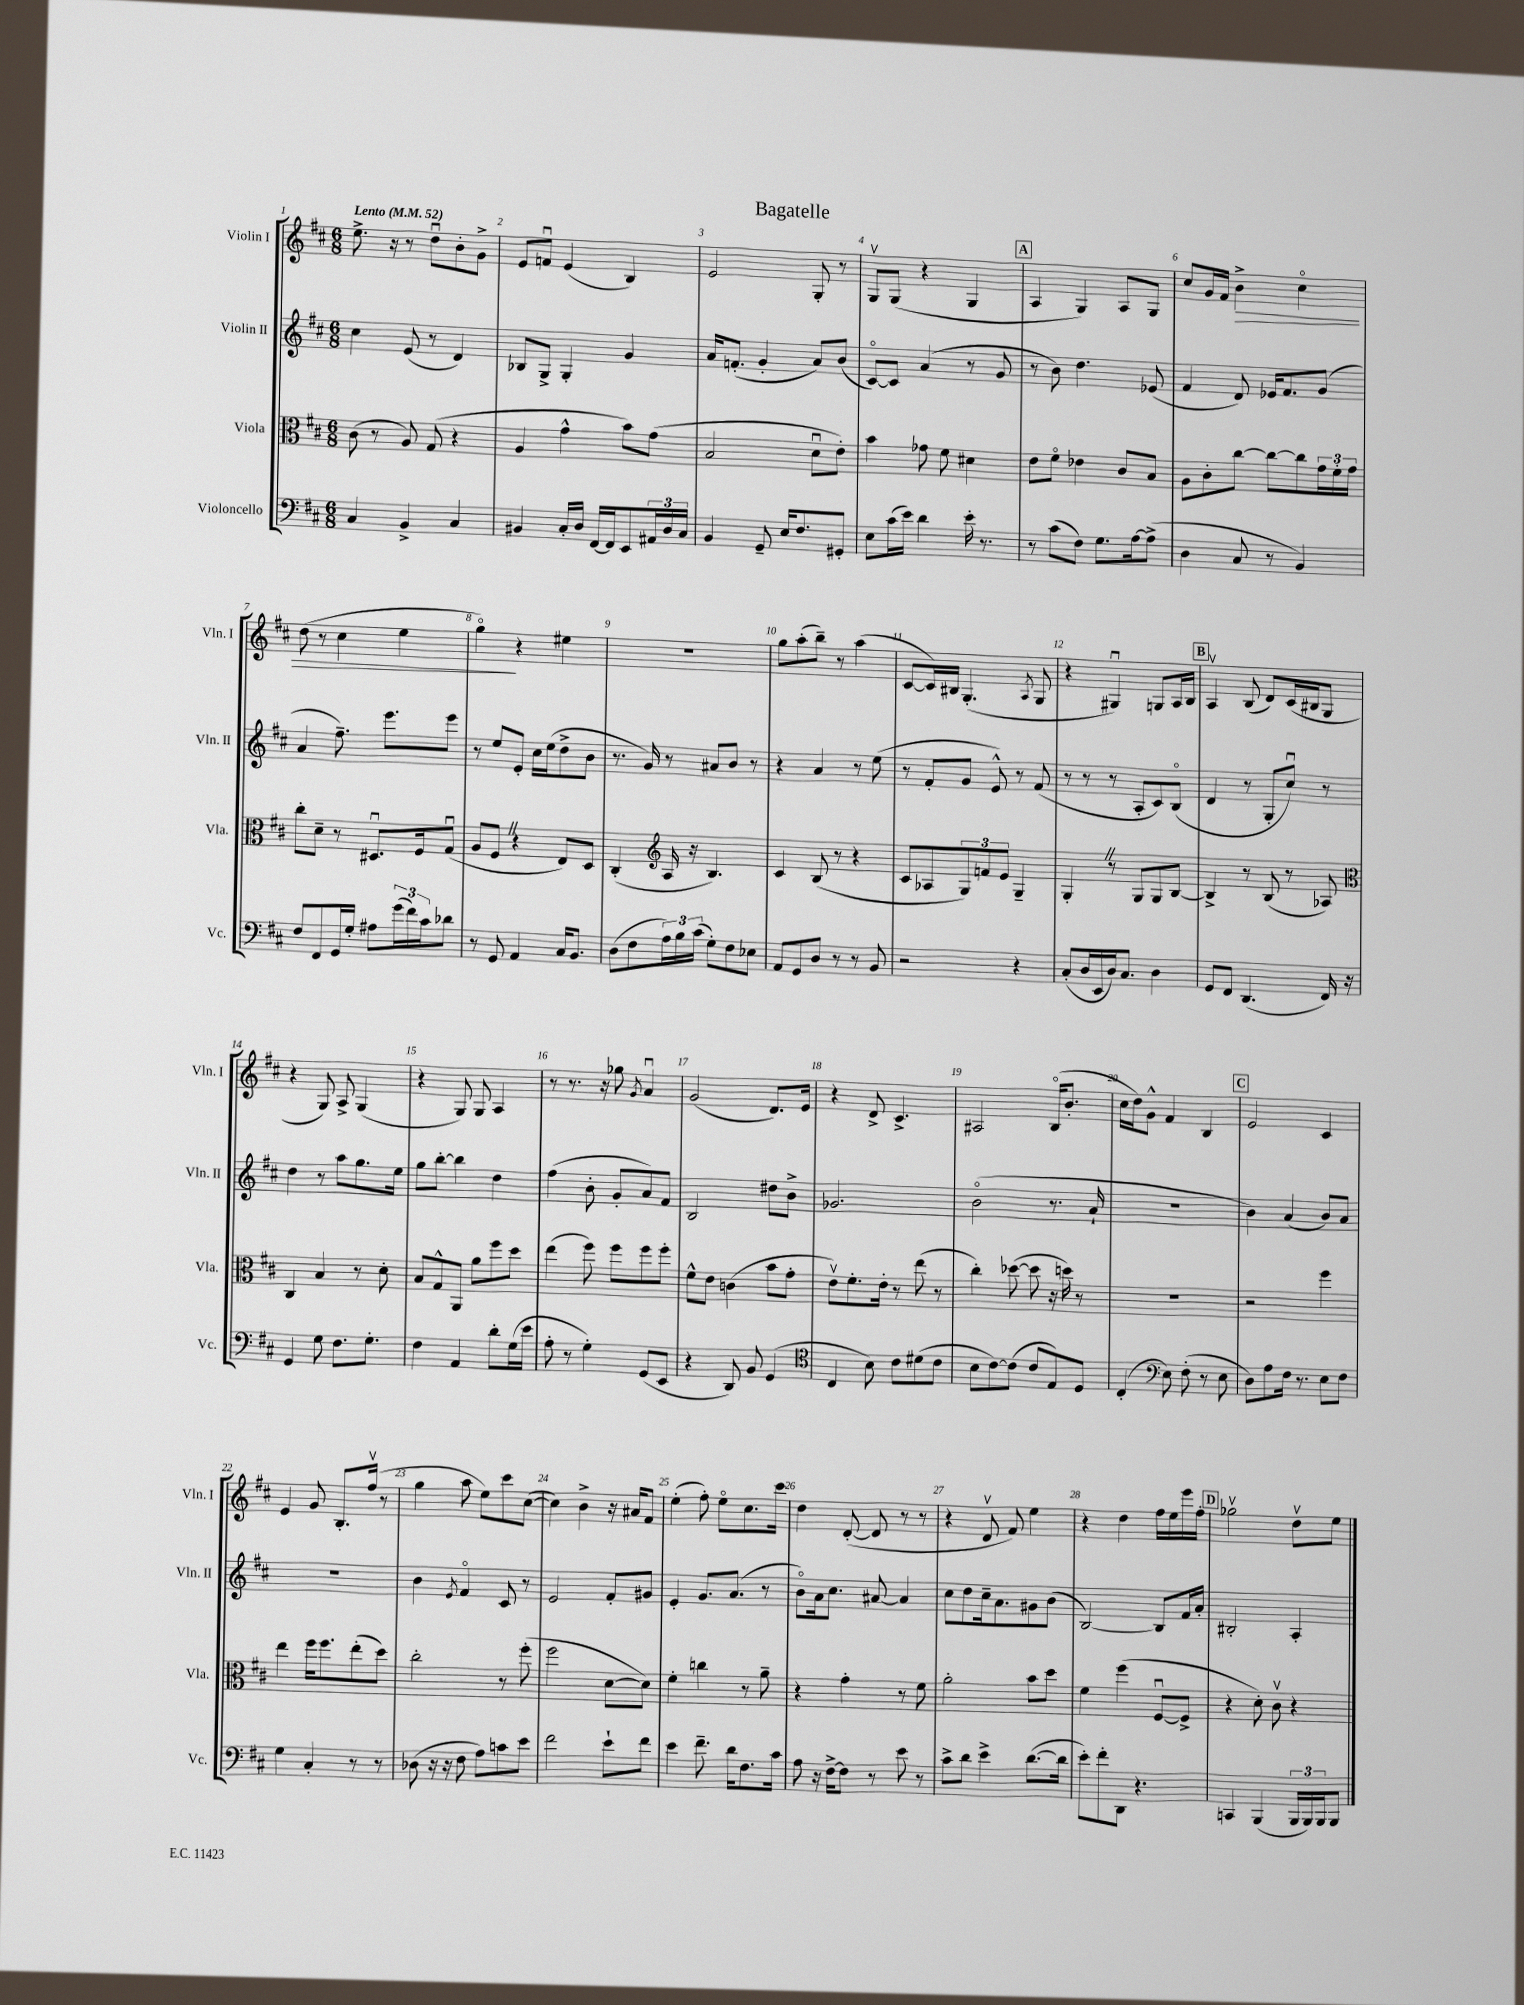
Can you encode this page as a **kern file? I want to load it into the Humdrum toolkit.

**kern	**kern	**kern	**kern	**dynam
*part4	*part3	*part2	*part1	*part1
*staff4	*staff3	*staff2	*staff1	*staff1
*I"Violoncello	*I"Viola	*I"Violin II	*I"Violin I	*
*I'Vc.	*I'Vla.	*I'Vln. II	*I'Vln. I	*
*clefF4	*clefC3	*clefG2	*clefG2	*
*k[f#c#]	*k[f#c#]	*k[f#c#]	*k[f#c#]	*
*M6/8	*M6/8	*M6/8	*M6/8	*
*MM52	*MM52	*MM52	*MM52	*
=1	=1	=1	=1	=1
!	!	!	!LO:TX:a:B:t=Lento	!
4C#/	(8c#\	4cc#\	8.ee^\	.
.	8r	.	.	.
.	.	.	16r	.
4BB^/	8A/)	(8e/	8r	.
.	(8G/	8r	8ddu\L	.
4C#/	4r	4d/)	8b'\	.
.	.	.	8g^\J	.
=2	=2	=2	=2	=2
4BB#X/	4A/	8B-X/L	8e/L	.
.	.	8G^/J	8fnu/J	.
16C#'/LL	4g^^\	4G'/	(4e/	.
16D/JJ	.	.	.	.
[16FF#/LL	.	.	.	.
16FF#/J]	.	.	.	.
8EE/	8b\L)	4g/	4B/)	.
24AA#X/L	(8g\J	.	.	.
24D/	.	.	.	.
24C#/JJ	.	.	.	.
=3	=3	=3	=3	=3
4BB/	2B/	16a/KL	2e/	.
.	.	(8.fn'/J	.	.
8GG~/	.	4g'/	.	.
16E/KL	.	.	.	.
8.F#/	.	.	.	.
.	8du\L	8a/L)	8G'/	.
8GG#X'/J	8e'\J)	(8b/J	8r	.
=4	=4	=4	=4	=4
8E\L	4b\	[8c#/L)	8Gv/L	.
(16c#\L	.	8c#/J]	(8G/J	.
16e\JJ)	.	.	.	.
4d\	8g-X\	(4a/	4r	.
.	8f#\	.	.	.
16e'\	4d#X\	8r	4G/	.
8.r	.	.	.	.
.	.	8g/	.	.
!!LO:REH:place=s1:t=A
=5	=5	=5	=5	=5
8r	8e\L	8r	4A/	.
(8c#\L	8f#\J	8b\)	.	.
8F#\J)	4e-X\	4.dd\	4G/)	.
8.G\L	.	.	.	.
.	8c#/L	.	8A/L	.
[16A\k	.	.	.	.
(8A^\J]	8B/J	(8e-X/	8G/J	.
=6	=6	=6	=6	=6
4D\	8A\L	4f#/	8cc#/L	.
.	8c#'\	.	16g/L	.
.	.	.	16f#/JJ	.
!	!	!	!	!LO:HP:b
8C#/	[8cc#\J	8d/)	4b^\	>
8r	8cc#\L_	16e-X/KL	.	.
.	.	8.f#/	.	.
4BB/)	8cc#\]	.	4cc#\	.
.	24g\L	(8g/J	.	.
.	24f#'\	.	.	.
.	24g\JJ	.	.	.
!!LO:LB:g=z
=7	=7	=7	=7	=7
8F#/L	8cc#'\L	4a/	(8dd\	.
8FF#/	8d~\J	.	8r	.
16GG/L	8r	8.ff#~\)	4cc#\	.
16G'/JJ	.	.	.	.
8A#X\L	8.D#Xu/L	.	.	.
.	.	8.eee\L	.	.
(24g\L	.	.	4ee\	.
24f#\)	.	.	.	.
.	16F#/k	.	.	.
24c#\J	.	.	.	.
8d-X\J	(8Gu/J	8eee\J	.	.
=8	=8	=8	=8	=8
8r	8A/L	8r	4gg\)	.
8GG/	8F#Z/J	8ee/L	.	.
4AA/	4r	8e'/J	4r	]
.	.	16cc#\LL	.	.
.	.	(16ee\J	.	.
16C#/KL	8E/L)	8dd^\	4ee#X\	.
8.BB/J	.	.	.	.
.	8D/J	8b\J	.	.
=9	=9	=9	=9	=9
(8D\L	(4C#'/	8.r	2.r	.
8F#\	.	.	.	.
.	.	16g/)	.	.
*	*clefG2	*	*	*
24A\L)	16A/	8r	.	.
24B\	.	.	.	.
.	16r	.	.	.
(24c#\JJ	.	.	.	.
8G'\L)	4.B/)	8a#X/L	.	.
8F#\	.	8b/J	.	.
8E-X\J	.	8r	.	.
=10	=10	=10	=10	=10
8AA/L	4c#/	4r	8gg\L	.
8GG/	.	.	(8aa'\	.
8D/J	(8B/	4a/	8bb~\J)	.
8r	8r	.	8r	.
8r	4r	8r	(4aa\	.
8BB/	.	(8ee\	.	.
=11	=11	=11	=11	=11
2r	8c#/L	8r	[8c#/L	.
.	8A-X/	8f#'/L	16c#/L])	.
.	.	.	16B#X/JJ	.
.	12G/)	8g/J	(4.G'/	.
.	12fn/	.	.	.
.	.	8e^^/)	.	.
.	12e/J	.	.	.
4r	4G~/	8r	.	.
.	.	.	8qA/	.
.	.	(8f#/	8G/	.
=12	=12	=12	=12	=12
(8C#'/L	4G'Z/	8r	4r	.
16D/L	.	8r	.	.
16EE/	.	.	.	.
16D/J)	8r	8r	4G#Xu/)	.
8.C#/J	.	.	.	.
.	8G/L	8A'/L	.	.
4D\	8G/	8c#/)	8Gn/L	.
.	[8B/J	(8B/J	16A/L	.
.	.	.	16B/JJ	.
!!LO:REH:place=s1:t=B
=13	=13	=13	=13	=13
8GG/L	4B^/]	4d/	4Av/	.
8FF#/J	.	.	.	.
(4.DD/	8r	8r	(8B/	.
.	(8B/	8G'/L	8d/L)	.
.	8r	8cc#u/J)	(16c#/L	.
.	.	.	16B#X/J	.
16FF#/)	8A-X/)	8r	8G/J	.
16r	.	.	.	.
!!LO:LB:g=z
=14	=14	=14	=14	=14
*	*clefC3	*	*	*
4GG/	4C#/	4dd\	4r	.
8G\	4B/	8r	8G/)	.
8.F#\L	.	8aa\L	8A^/	.
.	8r	8.gg\	(4G/	.
8.G'\J	.	.	.	.
.	8d'\	.	.	.
.	.	16ee\Jk	.	.
=15	=15	=15	=15	=15
4F#\	8B/L	8gg\L	4r	.
.	8G^^/	[8bb'\J	.	.
4AA/	8AA/J	4bb\]	8G/)	.
.	8a\L	.	8G/	.
8d'\L	8ff#\	4dd\	4A/	.
(16G\L	8dd\J	.	.	.
16e\JJ	.	.	.	.
=16	=16	=16	=16	=16
8A'\	(4ee\	(4ff#\	8r	.
8r	.	.	8.r	.
4G'\)	8ff#\)	8b'\	.	.
.	.	.	16r	.
.	8ff#\L	8g'/L	8gg-X\	.
.	.	.	8qg/	.
(8GG/L	8ff#\	8a/)	4au/	.
8EE/J	8ff#'\J	8f#/J	.	.
=17	=17	=17	=17	=17
4r	8f#^^\L	2B/	(2g/	.
.	8e\J	.	.	.
8DD/)	(4cn\	.	.	.
8BB/	.	.	.	.
(4GG/	8b\L	8dd#X\L	8.d/L)	.
.	8g'\J	8b^\J	.	.
.	.	.	16e/Jk	.
=18	=18	=18	=18	=18
*clefC4	*	*	*	*
4C#/	8ev\L)	2.g-X/	4r	.
.	8.f#'\	.	.	.
8B\)	.	.	8d^/	.
.	16e'\Jk	.	.	.
8c#\L	8r	.	4.c#^/	.
(8d#X\	(8ee\	.	.	.
8c#\J	8r	.	.	.
=19	=19	=19	=19	=19
8B\L	4cc#'\)	(2b\	2A#X/	.
[8c#\)	.	.	.	.
(8c#\J]	([8dd-X\	.	.	.
8c#/L	8dd-\]	.	.	.
8E/)	16r	8.r	(16B/KL	.
.	16ddn\)	.	8.b'/J	.
8D/J	8r	.	.	.
.	.	16a`/	.	.
=20	=20	=20	=20	=20
(4C#'/	2.r	2.r	16cc#\LL	.
.	.	.	16dd\J)	.
.	.	.	8g^^\J	.
*clefF4	*	*	*	*
8E\)	.	.	4f#/	.
(8F#'\	.	.	.	.
8r	.	.	4B/	.
8E\	.	.	.	.
!!LO:REH:place=s1:t=C
=21	=21	=21	=21	=21
8D\L)	2r	4b\)	2e/	.
8A\	.	.	.	.
16F#\Jk	.	(4a/	.	.
8.r	.	.	.	.
8E\L	4ff#\	8b/L)	4c#/	.
8F#\J	.	8a/J	.	.
!!LO:LB:g=z
=22	=22	=22	=22	=22
4G\	4ee\	2.r	4e/	.
4C#'/	16ff#\KL	.	8g/	.
.	8.ff#\	.	.	.
.	.	.	8.B'/L	.
8r	(8ee'\	.	.	.
.	.	.	(16ff#v/Jk	.
8r	8dd\J)	.	8r	.
=23	=23	=23	=23	=23
(8D-X\	2cc#'\	4b\	4gg\	.
16r	.	.	.	.
16r	.	.	.	.
.	.	8qe/	.	.
8F#\	.	4f#/	8aa\	.
8A\L)	.	.	8ee\L)	.
8cn\	8r	8c#/	8ccc#\	.
8e\J	(8ff#'\	8r	([8cc#\J	.
=24	=24	=24	=24	=24
2f#\	2ff#\	2e/	4cc#\])	.
.	.	.	4b^\	.
8e`\L	[8d\L	8f#'/L	16r	.
.	.	.	16a#X/KL	.
8f#\J	8d\J])	8g#X/J	8f#/J	.
=25	=25	=25	=25	=25
4e\	4f#'\	4e'/	(4ee'\	.
8.f#~\	4ccn\	8.g/L	8ff#'\)	.
.	.	.	8ee\L	.
16d\KL	.	(8.a/J	.	.
8.F#\	8r	.	8.cc#\	.
.	8a~\	8r	.	.
16c#\Jk	.	.	16ccc#\Jk	.
=26	=26	=26	=26	=26
8A\	4r	8b\L)	4dd\	.
16r	.	16a\k	.	.
[16F#^\KL	.	8.cc#\J	.	.
8F#\J]	4g'\	.	([8d'/	.
8r	.	[8a#X/	8d/]	.
8e\	8r	4a#/]	8r	.
8r	8f#\	.	8r	.
=27	=27	=27	=27	=27
8c#^\L	2a'\	8cc#\L	4r	.
8d\J	.	8dd\	.	.
4e^\	.	16cc#~\k	8dv/	.
.	.	8.a\	.	.
.	.	.	8f#/)	.
([8.d\L	8b\L	8g#X\	4ee\	.
.	8dd\J	(8b\J	.	.
16d\Jk]	.	.	.	.
=28	=28	=28	=28	=28
8e'\L)	4f#\	[2B/)	4r	.
8f#'\	.	.	.	.
8DD\J	(4ff#\	.	4dd\	.
4.r	.	.	.	.
.	[8F#u/L	8B/L]	16ff#\LL	.
.	.	.	16ee\	.
.	8F#^/J]	16f#/L	16eee\	.
.	.	16a'/JJ	16ff#'\JJ	.
!!LO:REH:place=s1:t=D
=29	=29	=29	=29	=29
4CCn/	4r	2B#X'/	2gg-Xv\	.
(4BBB/	8d'\)	.	.	.
.	8c#v\	.	.	.
24BBB/LL	4r	4A'/	8ddv\L	.
24BBB/)	.	.	.	.
24BBB/J	.	.	.	.
8BBB/J	.	.	8ee\J	.
==	==	==	==	==
*-	*-	*-	*-	*-
